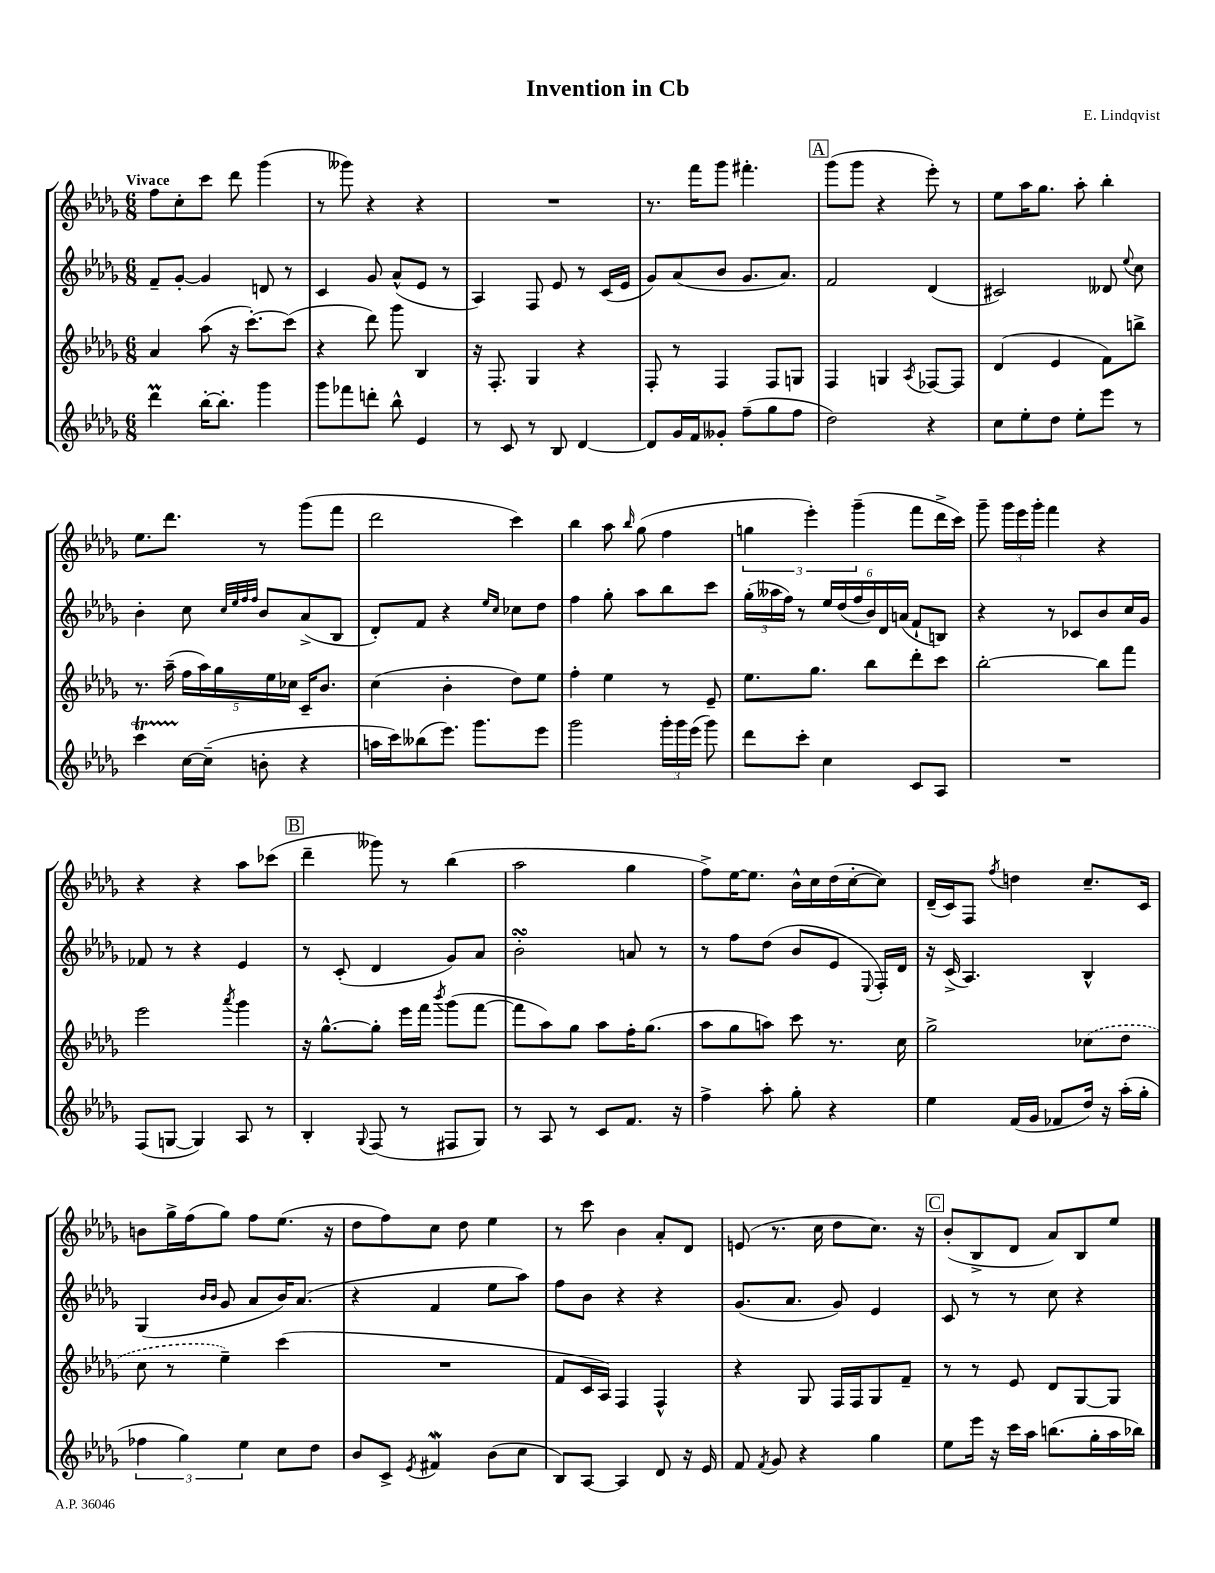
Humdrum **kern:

**kern	**kern	**kern	**kern
*staff4	*staff3	*staff2	*staff1
*clefG2	*clefG2	*clefG2	*clefG2
*k[b-e-a-d-g-]	*k[b-e-a-d-g-]	*k[b-e-a-d-g-]	*k[b-e-a-d-g-]
*M6/8	*M6/8	*M6/8	*M6/8
4ddd-	4a-	8f~	8ff
.	.	[8g-'	8cc'
[16bb-'	(8aa-	4g-]	8ccc
8.bb-']	.	.	.
.	16r	.	8ddd-
.	[8.ccc')	.	.
4ggg-	.	8d	(4ggg-
.	(8ccc]	8r	.
=	=	=	=
8ggg-	4r	4c	8r
8fff-	.	.	8ggg--)
8ddd'	8ddd-)	8g-	4r
8bb-^^	8ggg-	(8a-^^	.
4e-	4B-	8e-	4r
.	.	8r	.
=	=	=	=
8r	16r	4A-)	2.r
.	8.F'	.	.
8c	.	.	.
8r	4G-	8F	.
8B-	.	8e-	.
[4d-	4r	8r	.
.	.	(16c	.
.	.	16e-	.
=	=	=	=
8d-]	8F'	8g-)	8.r
16g-	8r	(8a-	.
16f	.	.	16fff
8g--'	4F	8b-	8ggg-
(8ff~	.	8.g-	4.fff#'
8gg-	8F	.	.
.	.	8.a-)	.
8ff	8G	.	.
=	=	=	=
2dd-)	4F	2f	(8ggg-
.	.	.	8ggg-
.	4G	.	4r
.	8qA-	.	.
4r	[8F-	(4d-	8eee-')
.	8F-]	.	8r
=	=	=	=
8cc	(4d-	2c#)	8ee-
8ee-'	.	.	16aa-
.	.	.	8.gg-
8dd-	4e-	.	.
8ee-'	.	.	8aa-'
8eee-	8f)	8d--	4bb-'
.	.	8qqee-	.
8r	8bb^	8cc	.
=	=	=	=
4ccc	8.r	4b-'	8.ee-
.	(16aa-~	.	8.ddd-
[16cc	20ff	8cc	.
.	20aa-)	.	.
(16cc~]	.	.	.
.	20gg-	.	.
.	.	32qqcc	.
.	.	32qqee-	.
.	.	32qqff	.
.	.	32qqff	.
8b'	.	8b-	8r
.	20ee-	.	.
.	20cc-	.	.
4r	16c~	(8a-^	(8ggg-
.	8.b-	.	.
.	.	8B-	8fff
=	=	=	=
16aa	(4cc	8d-')	2ddd-
16ccc)	.	.	.
(8bb--	.	8f	.
8.eee-)	4b-'	4r	.
8.ggg-	.	.	.
.	.	16qqee-	.
.	.	16qqcc	.
.	8dd-)	8cc-	4ccc)
8eee-	8ee-	8dd-	.
=	=	=	=
2ggg-	4ff'	4ff	4bb-
.	4ee-	8gg-'	8aa-
.	.	.	16qqbb-
.	.	8aa-	(8gg-
24ggg-'	8r	8bb-	4ff
24ggg-	.	.	.
(24eee-	.	.	.
8ggg-)	8e-~	8ccc	.
=	=	=	=
8ddd-	8.ee-	(24gg-'	6gg
.	.	24aa--	.
.	.	24ff)	.
8ccc'	.	8r	.
.	.	.	6eee-')
.	8.gg-	.	.
4cc	.	24ee-	.
.	.	(24dd-	.
.	.	24ff	(6ggg-~
.	8bb-	24b-)	.
.	.	24d-	.
.	.	(24a	.
8c	8ddd-'	8f`	8fff
8A-	8ccc	8B)	16ddd-^
.	.	.	16ccc)
=	=	=	=
2.r	[2bb-'	4r	8ggg-~
.	.	.	24ggg-
.	.	.	24eee-
.	.	.	24ggg-'
.	.	8r	4fff
.	.	8c-	.
.	8bb-]	8b-	4r
.	8fff	16cc	.
.	.	16g-	.
=	=	=	=
(8F	2eee-	8f-	4r
[8G	.	8r	.
4G])	.	4r	4r
.	8qaaa-	.	.
8A-	4ggg-	4e-	8aa-
8r	.	.	(8ccc-
=	=	=	=
4B-'	16r	8r	4ddd-~
.	[8.gg-^^	.	.
.	.	(8c'	.
8qqG-	.	.	.
(8F	8gg-']	4d-	8ggg--)
8r	16eee-	.	8r
.	16fff	.	.
.	8qbbb-	.	.
8F#	(8ggg-	8g-)	(4bb-
8G-)	[8fff	8a-	.
=	=	=	=
8r	8fff]	2b-'	2aa-
8A-	8aa-)	.	.
8r	8gg-	.	.
8c	8aa-	.	.
8.f	16ff'	8a	4gg-
.	(8.gg-	.	.
.	.	8r	.
16r	.	.	.
=	=	=	=
4ff^	8aa-	8r	8ff^)
.	8gg-	8ff	[16ee-
.	.	.	8.ee-]
8aa-'	8aa)	(8dd-	.
8gg-'	8ccc	8b-	16b-^^
.	.	.	16cc
4r	8.r	8e-	(16dd-
.	.	.	[16cc'
.	.	8qqE-	.
.	.	16F')	8cc])
.	16cc	16d-	.
=	=	=	=
4ee-	2gg-^	16r	(16d-~
.	.	(16c^	16c)
.	.	4.A-)	8F
.	.	.	8qff
(16f	.	.	4dd
16g-	.	.	.
8f-	.	.	.
16dd-)	(8cc-	4B-^^	8.cc~
16r	.	.	.
(16aa-'	8dd-	.	.
16gg-'	.	.	16c
=	=	=	=
6ff-	8cc	(4G-	8b
.	8r	.	16gg-^
6gg-)	.	.	.
.	.	.	(16ff
.	.	16qqb-	.
.	.	16qqb-	.
.	4ee-~)	8g-	8gg-)
6ee-	.	.	.
.	.	8a-	8ff
8cc	(4ccc	16b-)	(8.ee-
.	.	(8.a-	.
8dd-	.	.	.
.	.	.	16r
=	=	=	=
8b-	2.r	4r	8dd-
8c^	.	.	8ff)
8qe-	.	.	.
4f#	.	4f	8cc
.	.	.	8dd-
(8b-	.	8ee-	4ee-
8cc	.	8aa-)	.
=	=	=	=
8B-)	8f	8ff	8r
[8A-	16c	8b-	8ccc
.	16A-)	.	.
4A-]	4F	4r	4b-
8d-	4F^^	4r	8a-'
16r	.	.	8d-
16e-	.	.	.
=	=	=	=
8f	4r	(8.g-	(8e
8qf	.	.	.
8g-	.	.	8.r
.	.	8.a-	.
4r	8G-	.	.
.	.	.	16cc
.	16F	8g-)	8dd-
.	16F	.	.
4gg-	8G-	4e-	8.cc)
.	8f~	.	.
.	.	.	16r
=	=	=	=
8ee-	8r	8c	(8b-'
16eee-	8r	8r	8B-^
16r	.	.	.
16ccc	8e-	8r	8d-
16aa-	.	.	.
(8.bb	8d-	8cc	8a-)
.	[8G-	4r	8B-
16gg-'	.	.	.
16aa-	8G-]	.	8ee-
16bb-)	.	.	.
==	==	==	==
*-	*-	*-	*-
